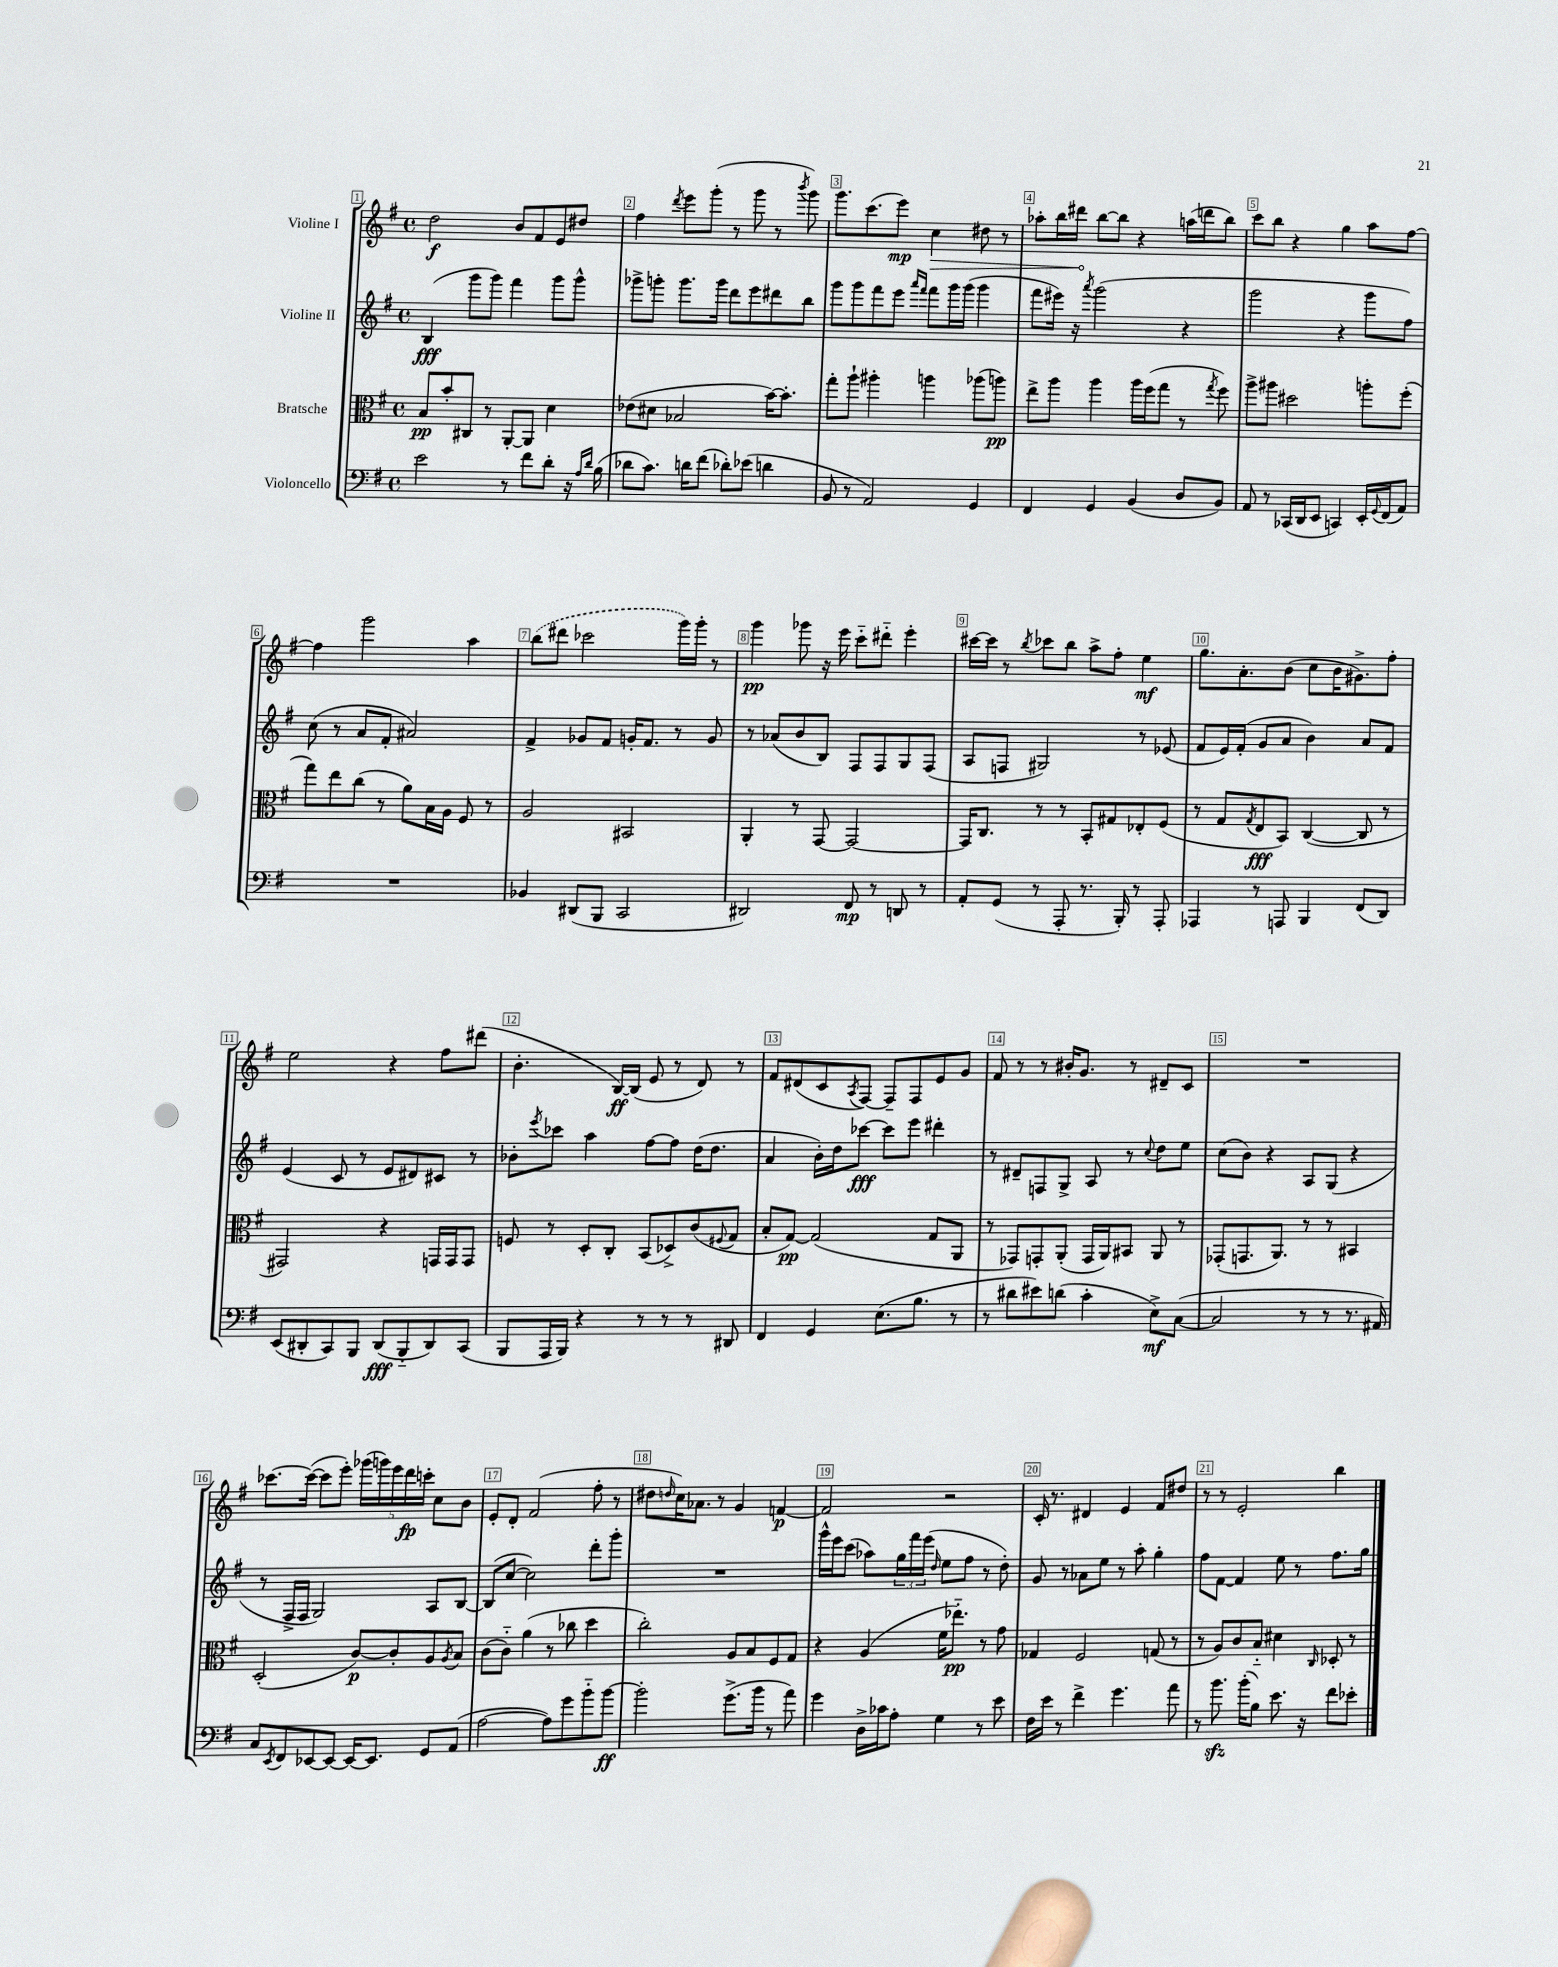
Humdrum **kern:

**kern	**kern	**kern	**kern
*staff4	*staff3	*staff2	*staff1
*clefF4	*clefC3	*clefG2	*clefG2
*k[f#]	*k[f#]	*k[f#]	*k[f#]
*M4/4	*M4/4	*M4/4	*M4/4
*met(c)	*met(c)	*met(c)	*met(c)
2e	8B	(4B	2dd
.	8b'	.	.
.	8C#	8ggg	.
.	8r	8ggg)	.
8r	[8AA'	4fff#	8b
8f#	8AA]	.	8f#
8d'	4d	8ggg	8e
16r	.	8ggg^^	8dd#
16qqA	.	.	.
16qqd	.	.	.
(16B	.	.	.
=	=	=	=
8d-	(8e-	8ggg-^	4ff#
8.c)	8d#	8ggg'	.
.	.	.	8qddd
.	2B-	8.ggg	8eee
16d	.	.	.
(8f#	.	.	(8ggg'
.	.	16ggg	.
8d-')	.	8ddd	8r
(8e-	.	8eee	8ggg
4d	[16b)	8ddd#	8r
.	8.b']	.	.
.	.	.	8qbbb
.	.	8bb	8ggg)
=	=	=	=
8BB	8gg'	8ggg	8.ggg
8r	8aa`	8ggg	.
.	.	.	(8.ccc
2AA)	4aa#'	8fff#	.
.	.	8eee	8eee)
.	.	16qqaaa	.
.	.	16qqfff#	.
.	4aa	8fff#	4cc
.	.	16ggg	.
.	.	(16ggg	.
4GG	(8aa-	4ggg	8dd#
.	8aa)	.	8r
=	=	=	=
4FF#	8ee^	8fff#	8aa-'
.	8aa	16eee#)	16bb
.	.	16r	16ddd#
.	.	8qaaa	.
4GG	4aa	(2ggg	[8bb
.	.	.	8bb]
(4BB	16aa	.	4r
.	(16ff#	.	.
.	8gg	.	.
8D	8r	4r	(16aa
.	.	.	16ddd
.	8qgg	.	.
8BB)	8ff#)	.	8bb)
=	=	=	=
8AA	8aa^	2ggg	8ccc
8r	8aa#	.	8bb
(16CC-	2dd#	.	4r
16DD	.	.	.
8EE	.	.	.
4CC)	.	4r	4gg
16EE'	8aa'	8ggg	8aa
8qqGG	.	.	.
(16FF#	.	.	.
8AA)	(8ff#'	8ff#)	[8ff#
=	=	=	=
1r	8gg)	(8cc	4ff#]
.	8ee	8r	.
.	(8cc	8a	2ggg
.	8r	8f#'	.
.	8a)	2a#)	.
.	16B	.	.
.	16A	.	.
.	8F#	.	4aa
.	8r	.	.
=	=	=	=
4BB-	2A	4f#^	(8bb
.	.	.	8ddd#
(8DD#	.	8g-	2ccc-
8BBB	.	8f#	.
2CC	2BB#	16g'	.
.	.	8.f#	.
.	.	8r	16ggg)
.	.	.	16ggg'
.	.	8g	8r
=	=	=	=
2DD#)	4AA'	8r	4ggg
.	.	(8a-	.
.	8r	8b	8ggg-
.	[8GG	8B)	16r
.	.	.	16eee
8FF#	2GG_	8F#	8ccc'~
8r	.	8F#	8ddd#'~
8DD	.	8G	4eee'
8r	.	(8F#	.
=	=	=	=
8AA'	16GG]	8A	[16ccc#
.	8.C	.	16ccc#]
(8GG	.	8F	8r
.	.	.	8qbb
8r	8r	2G#)	8ccc-
8AAA'	8r	.	8bb
8.r	8BB'	.	8aa^
.	8G#	.	8ff#'
16BBB')	.	.	.
8r	8E-'	8r	4ee
8AAA'	(8F#	(8e-	.
=	=	=	=
4AAA-	8r	8f#	8.gg
.	8G	16e)	.
.	.	(16f#'	8.a'
.	8qG	.	.
8r	8E	8g	.
8AAA	8BB)	8a	(8b
4BBB	([4C	4b)	8cc
.	.	.	16b
.	.	.	8.g#^)
(8FF#	8C]	8a	.
8DD)	8r	8f#	8ff#'
=	=	=	=
(8EE	2GG#)	(4e	2ee
8DD#'	.	.	.
8CC)	.	8c	.
8BBB	.	8r	.
(8DD#	4r	8e	4r
8BBB'~	.	8d#)	.
8DD#)	16GG	8c#	8ff#
.	16GG	.	.
(8CC	8GG	8r	(8ddd#
=	=	=	=
8BBB	8F	8b-'	4.b'
.	.	8qeee	.
16AAA	8r	8ccc-	.
16BBB)	.	.	.
4r	8D'	4aa	.
.	8C'	.	[16B)
.	.	.	(16B]
8r	(8BB	[8ff#	8e
8r	8D-^)	8ff#]	8r
8r	(8c	(16dd	8d)
.	.	8.dd	.
.	8qqF#	.	.
8DD#	8G	.	8r
=	=	=	=
4FF#	8B'	4a	8f#
.	[8G)	.	(8d#
4GG	(2G]	16b')	8c
.	.	16dd	.
.	.	.	8qA
.	.	[8ccc-	[8F#)
(8.E	.	8ccc-]	8F#~]
.	.	8eee	8F#
8.B	.	.	.
.	8G	4ddd#'	8e
8r	8AA	.	8g
=	=	=	=
8r	8r	8r	8f#
8d#	8GG-)	8d#~	8r
8e#)	8GG'	8F	8r
(8d	(8AA'	8G^	16b#'
.	.	.	8.g
4c'	16GG	8A	.
.	16AA)	.	.
.	8BB#	8r	8r
.	.	8qqcc	.
8E^)	8AA	8dd	8d#~
([8C	8r	8ee	8c
=	=	=	=
2C]	(8GG-'	(8cc	1r
.	8.GG	8b)	.
.	.	4r	.
.	8.AA)	.	.
8r	8r	8A	.
8r	8r	(8G	.
8.r	4BB#	4r	.
16AA#)	.	.	.
=	=	=	=
8C	(2D'	8r	[8.ccc-
8qEE	.	.	.
8FF#	.	16F#^	.
.	.	16F#	(16ccc-_
[8EE-	.	2G)	8ccc-]
8EE-_	.	.	8eee')
16EE-_	[8c)	.	(20ggg-
.	.	.	20ggg)
8.EE-]	.	.	.
.	.	.	20eee
.	8c']	.	.
.	.	.	20ddd
.	.	.	20ccc'
8GG	8A	8A	8cc
.	8qA	.	.
(8AA	8B	[8B	8b
=	=	=	=
[2A	(8c	(8B]	8e'
.	8c'~)	[8cc	8d'
.	(4a	2cc])	(2f#
8A])	8r	.	.
8g	8cc-	.	.
8b'~	4dd	8ddd'	8ff#'
[8b	.	8ggg'	8r
=	=	=	=
2b']	2cc')	1r	8dd#
.	.	.	16qqdd
.	.	.	16cc)
.	.	.	8.a-
.	.	.	8r
(8.g^	8A	.	4g
.	8B	.	.
16b	.	.	.
8r	8F#	.	[4f
8a)	8G	.	.
=	=	=	=
4g	4r	16ggg^^	2f]
.	.	16eee	.
.	.	(8ccc	.
16D^	(4A	8aa-)	.
16c-	.	.	.
8A'	.	24gg	.
.	.	24fff#	.
.	.	(24eee	.
.	.	16qqdd	.
4G	16f#	8ee	2r
.	8.ee-'~)	.	.
.	.	8ff#	.
8r	8r	8r	.
8e	8g	8dd')	.
=	=	=	=
16F#	4G-	8g	16c'
16e	.	.	8.r
8r	.	8r	.
4f#^	2F#	8a-	4d#
.	.	8ee	.
4.g	.	8r	4e
.	.	8aa'	.
.	(8G	4gg'	8f#
8a	8r	.	8dd#
=	=	=	=
8r	8r	8ff#	8r
8.b	8A)	[8f#	8r
.	8c	4f#]	2e'
(16b'	.	.	.
8B)	8B'~	.	.
8.e	4d#	8ee	.
.	.	8r	.
16r	.	.	.
.	16qqC	.	.
8f#	8D-'	8.ff#	4bb
8e-'	8r	.	.
.	.	16gg	.
==	==	==	==
*-	*-	*-	*-
